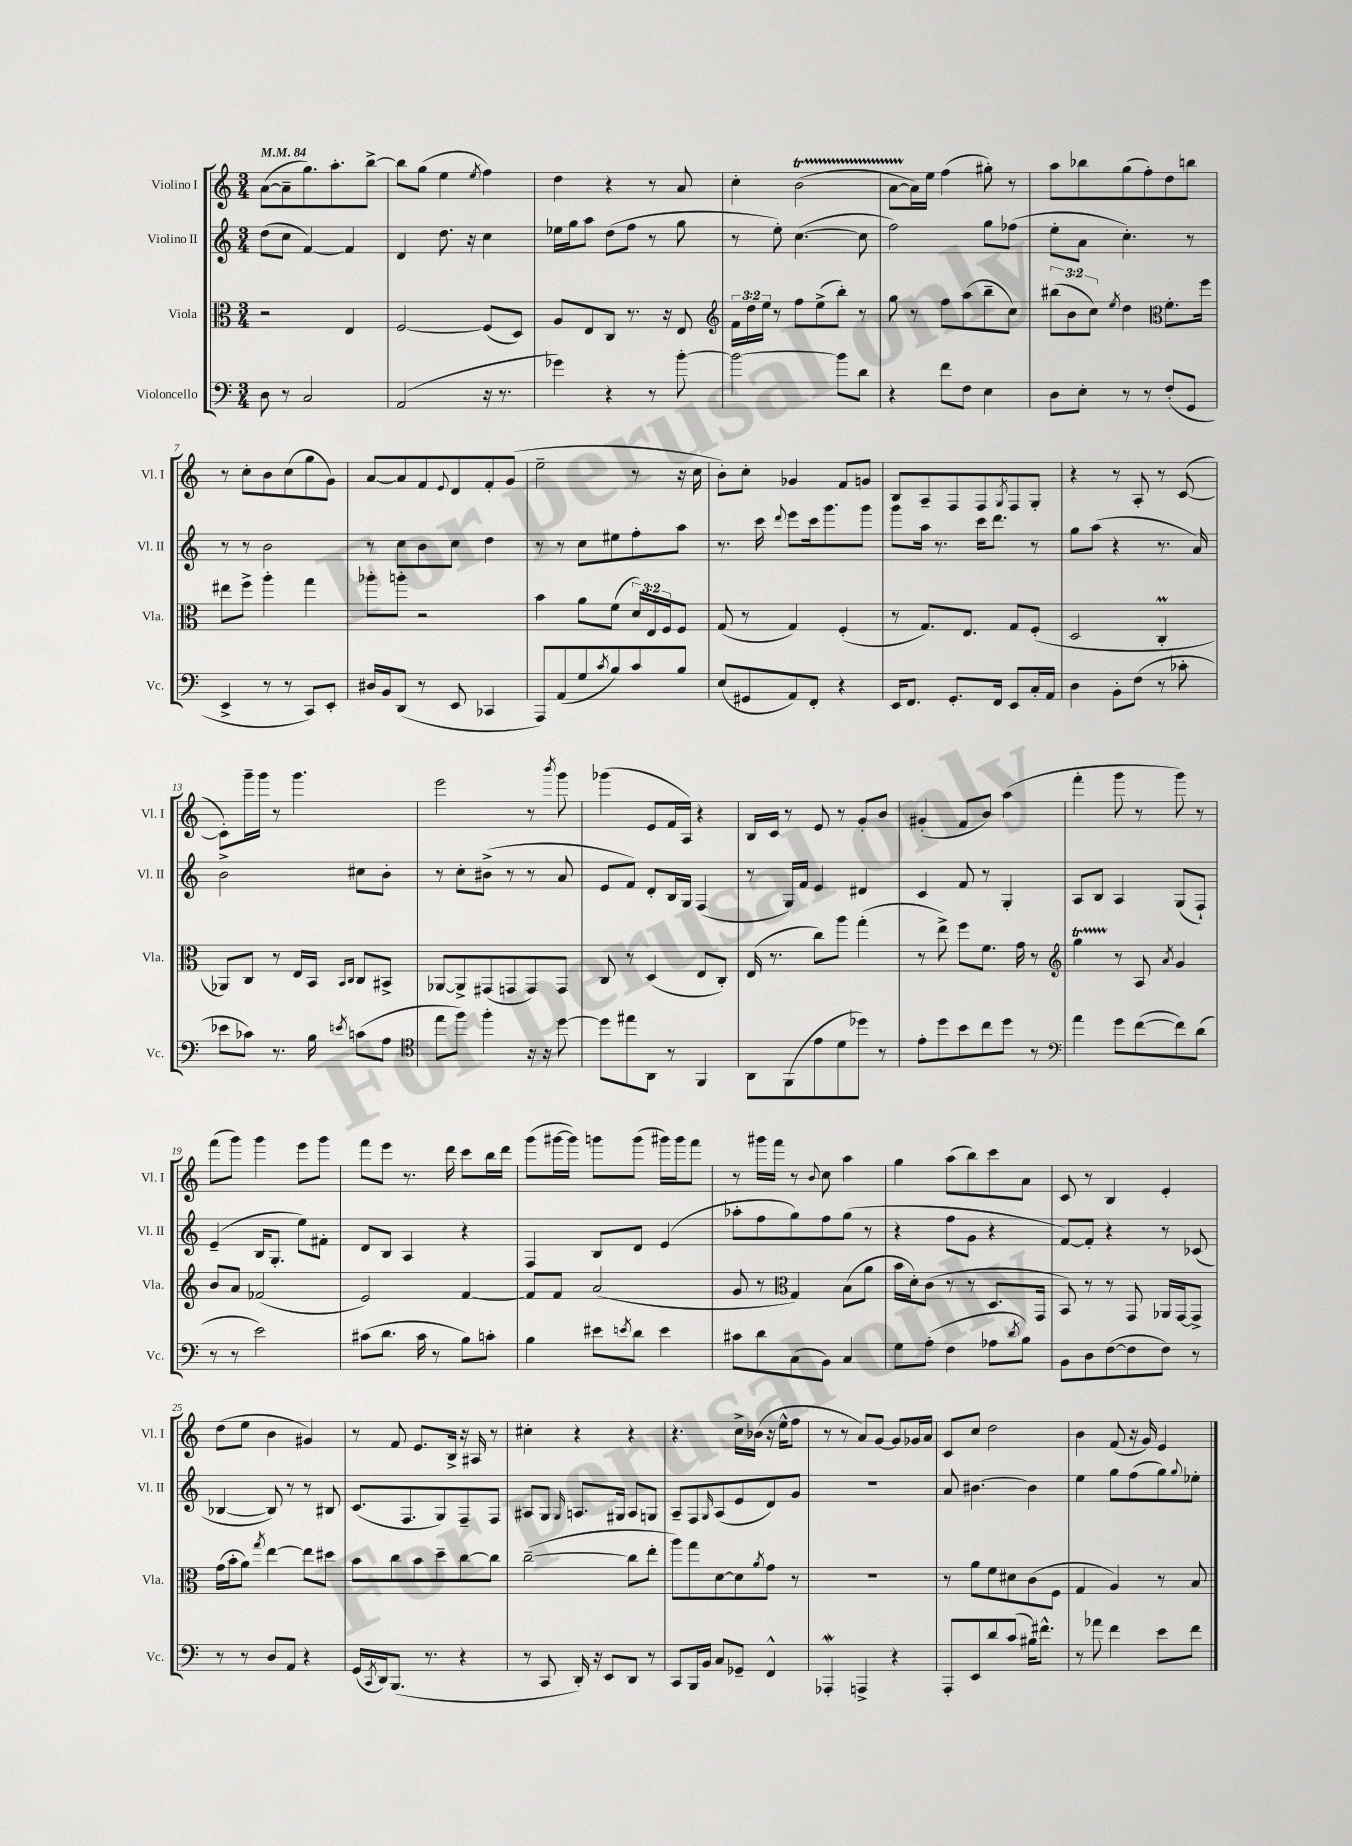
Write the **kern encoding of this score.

**kern	**kern	**kern	**kern
*staff4	*staff3	*staff2	*staff1
*clefF4	*clefC3	*clefG2	*clefG2
*k[]	*k[]	*k[]	*k[]
*M3/4	*M3/4	*M3/4	*M3/4
*MM84	*MM84	*MM84	*MM84
8D	2r	(8dd	([8a
8r	.	8cc	8a~]
2C	.	[4f)	8.gg)
.	.	.	8.aa'
.	4E	4f]	.
.	.	.	[8bb^
=	=	=	=
(2AA	[2F	4d	8bb]
.	.	.	(8gg
.	.	8.dd	4ee
.	.	16r	.
.	.	.	8qee
16r	(8F]	4cc	4ff)
8.r	.	.	.
.	8D)	.	.
=	=	=	=
4g-)	8A	16ee-	4dd
.	.	16gg	.
.	8E	8aa	.
4r	8C	(8dd	4r
.	8.r	8ff	.
8r	.	8r	8r
.	16r	.	.
[8b'	8E	8gg	8a
=	=	=	=
*	*clefG2	*	*
2b_	24f	8r	4cc'
.	24dd	.	.
.	24ee	.	.
.	8r	8ee')	.
.	8ff	([4.cc	(2b
.	(8ee^	.	.
8b]	8bb')	.	.
8d	8r	8cc]	.
=	=	=	=
4r	8gg	2ff)	[8a
.	8r	.	16a])
.	.	.	16ee
8f	8ff	.	(4ff
8F	(8aa	.	.
4E	8bb~	8gg	8gg#')
.	8cc)	(8ff-	8r
=	=	=	=
8D	(12bb#	8ee'	8aa
.	12b	.	.
8E'	.	8a	8bb-
.	12cc)	.	.
.	8qee	.	.
8r	4dd	4.cc')	(8gg
8r	.	.	8ff')
*	*clefC3	*	*
(8F'	8.f'	.	8dd
8GG	.	8r	8bb
.	16ff	.	.
=	=	=	=
4EE^	8ee#	8r	8r
.	8ff^	8r	8cc'
8r	4aa'	2b	8b
8r	.	.	(8cc
8CC)	4gg	.	8gg
8EE'	.	.	8g)
=	=	=	=
16D#	8aa-'	8r	[8a
16BB	.	.	.
(8DD	8aa'	8cc	8a]
8r	2r	8b	8f
.	.	.	8qqe
8EE	.	8cc	8d
4CC-	.	4dd	8f'
.	.	.	(8g
=	=	=	=
8AAA)	4b	8r	2ee~
(8AA	.	8r	.
8G	8a	8cc	.
8qc	.	.	.
8B)	(8f	8ee#	.
8c	24d)	8ff'	8r
.	24E	.	.
.	24F	.	.
8B	8F	8aa	16r
.	.	.	16cc
=	=	=	=
(8E	(8G	8.r	8b')
8GG#	8r	.	8cc'
.	.	16ccc	.
.	.	8qqddd	.
8AA)	4G)	8eee	4g-
8FF'	.	16ccc	.
.	.	8.ggg	.
4r	(4F'	.	8f
.	.	8ggg	8g
=	=	=	=
16EE	8r	8ggg	8B
8.FF	.	.	.
.	8.G)	16aa	8A~
.	.	8.r	.
8.GG'	.	.	8F
.	8.E	.	.
.	.	16ccc	8F
16FF	.	8.ddd	.
.	.	.	8qG
8EE	8G	.	8F
16C'	(8F'	8r	8G'
16AA	.	.	.
=	=	=	=
4D	2D	8gg	4r
.	.	(8aa	.
8BB'	.	4r	8r
(8F	.	.	8A'
8r	4C'	8.r	8r
8c-'	.	.	([8c
.	.	16a)	.
=	=	=	=
8e-	8AA-)	2b^	8c'])
8c-)	8C	.	16ggg~
.	.	.	16ggg
8.r	8r	.	8r
.	16E	.	4.ggg
16B	16BB	.	.
.	16qqBB	.	.
8qe	16qqC	.	.
(8c	8C	8cc#	.
8A	8BB#^	8b'	.
=	=	=	=
*clefC4	*	*	*
8ee	[8AA-	8r	2eee
8ff)	8AA-^]	8cc'	.
4ff'	(8GG#	(8b#^	.
.	8GG	8r	.
16r	8GG)	8r	8r
16r	.	.	.
.	.	.	8qbbb
[8dd	8GG	8a	8ggg
=	=	=	=
8dd]	8C	8e	(4ggg-
8ee#	8r	8f)	.
8AA	(4D	8d'	8e
8r	.	16B	16f
.	.	16G	16A)
4FF	8E	(4F	4r
.	8C')	.	.
=	=	=	=
8AA	(16E	8r	16B
.	8.r	.	16c
(8FF	.	16G)	8r
.	.	16f	.
8e	8cc)	4e	8e
8d	8aa	.	8r
8dd-)	(4gg'	4d#	8g'
8r	.	.	8b
=	=	=	=
8e'	8r	4c	(4g#'
8dd	8ee^)	.	.
8b	8ff	8f	8f
8cc	8.f	8r	8b)
8dd	.	4G'	(4aa
.	16g	.	.
8r	8r	.	.
=	=	=	=
*clefF4	*clefG2	*	*
4a	4gg	8A	4fff'
.	.	8B	.
8g	8r	4A	8ggg
([8f	8A	.	8r
.	8qa	.	.
8f])	4g	(8G	8ggg)
(8d	.	8F`)	8r
=	=	=	=
8r	8b	(4e~	(8fff
8r	8a	.	8ggg)
2e)	(2f-	16B	4ggg
.	.	8.G'	.
.	.	8ee)	8eee
.	.	8f#'	8ggg
=	=	=	=
(8c#	2e)	8d	8fff
8.d	.	8B	8eee
.	.	4A	8.r
16c#	.	.	.
8r	.	.	.
.	.	.	16ddd
8B)	[4f	4r	8ccc
8c'	.	.	16bb
.	.	.	16ddd
=	=	=	=
4B	8f]	4F	(8ggg
.	8f	.	[16ggg#
.	.	.	16ggg#])
8e#	(2a	8B	8ggg
8qe	.	.	.
8d	.	8d	(8ggg
4e	.	(4e	16ggg#)
.	.	.	16ggg#
.	.	.	8fff
=	=	=	=
8c#	8g	8aa-'	8r
8d	8r	8ff	16ggg#
.	.	.	16fff
*	*clefC3	*	*
(8C	4G)	8gg)	8r
.	.	.	8qqb
8BB)	.	8ff	8cc
4C	(8B	(8gg	4aa
.	8a	8r	.
=	=	=	=
8G	16b	4r	4gg
.	16d')	.	.
(8A'	(8c	.	.
4F	8r	8ff	(8aa
.	8r	8g	8bb)
8A-	8.D	4r	8ccc
8qd	.	.	.
8B)	.	.	8a
.	16GG	.	.
=	=	=	=
8BB	8BB)	[8f)	8c
8D	8r	8f']	8r
([8F	8r	4r	4B
8F]	8GG	.	.
8F)	16AA-	8r	4e'
.	[16GG	.	.
8r	8GG^]	(8c-	.
=	=	=	=
8r	(16g	[4B-	(8dd
.	16b'	.	.
8r	8a)	.	8ee
.	8qgg	.	.
8D	[4ee	8B-])	4b
8AA	.	8r	.
4r	8ee]	8r	4g#)
.	8dd#	8B#	.
=	=	=	=
(16GG	8b	(8.c	8r
8qCC	.	.	.
16DD)	.	.	.
(8.BBB	8cc	.	8f
.	.	8.F	.
.	8b	.	8.e
8.r	.	.	.
.	8dd~	8G)	.
.	.	.	16B^
4r	[8cc	8F~	16r
.	.	.	16A#
.	8cc]	8F	8r
=	=	=	=
8r	([2cc~	8A#	4cc#'
8CC	.	8G	.
.	.	16qqG	.
16DD')	.	8.A	4r
16r	.	.	.
8EE	.	.	.
.	.	16G#	.
8DD	8cc]	8A	4r
8r	8ee'	8G	.
=	=	=	=
8CC	8aa)	8A~	4.r
16BBB	8gg	8F	.
16BB	.	.	.
.	.	16qqG	.
8C	[8d	(8A	.
8GG-~	8d]	8e	16cc^
.	.	.	(16b-
.	8qa	.	.
4FF^^	8g	8d)	16r
.	.	.	16ee^^
.	8r	8g	8ff
=	=	=	=
4AAA-'	2.r	2.r	8r
.	.	.	8r
4AAA^	.	.	8a)
.	.	.	[8g
4r	.	.	8g]
.	.	.	16g-
.	.	.	16a
=	=	=	=
8AAA'	8r	8a	8c
8EE	8a	[4.b#	8cc
8d	8f	.	2dd
(8c	8d#	.	.
16B#)	(8c	4b#]	.
8.f#^^	.	.	.
.	8F	.	.
=	=	=	=
8r	4G	4ee	4b
8a-	.	.	.
4f	4A)	8gg	(8f
.	.	(8ff	16r
.	.	.	16g)
8e	8r	8gg)	4e
.	.	8qqgg	.
8f	8B	8ee-'	.
==	==	==	==
*-	*-	*-	*-
